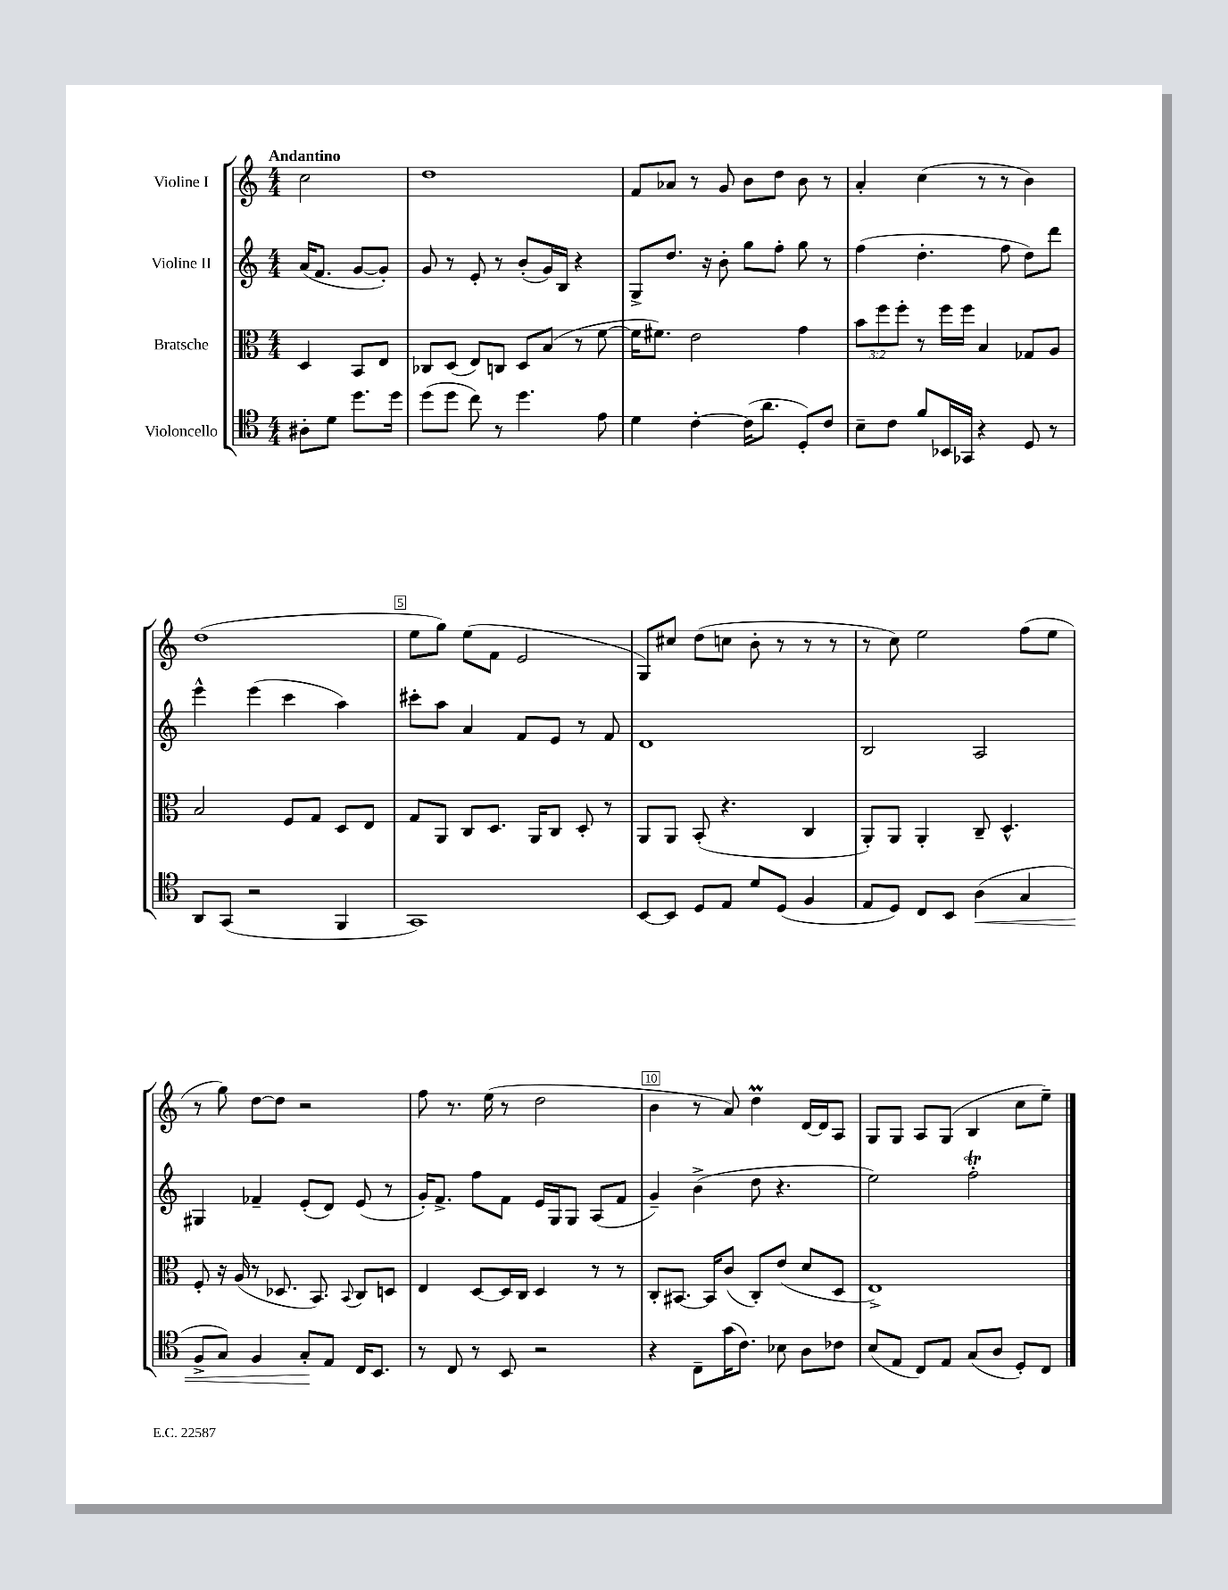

**kern	**dynam	**kern	**kern	**kern
*part4	*part4	*part3	*part2	*part1
*staff4	*staff4	*staff3	*staff2	*staff1
*I"Violoncello	*	*I"Bratsche	*I"Violine II	*I"Violine I
*clefC4	*	*clefC3	*clefG2	*clefG2
*k[]	*	*k[]	*k[]	*k[]
*M4/4	*	*M4/4	*M4/4	*M4/4
=	=	=	=	=
!	!	!	!	!LO:TX:a:B:t=Andantino
8A#X'\L	.	4D/	(16a/KL	2cc\
.	.	.	8.f/J	.
8d\J	.	.	.	.
8.dd\L	.	8BB/L	[8g/L	.
.	.	8E/J	8g'/J])	.
16dd\Jk	.	.	.	.
=1	=1	=1	=1	=1
(8dd\L	.	8C-X/L	8g/	1dd
8dd\J	.	(8D/J	8r	.
8cc\)	.	8E/L)	8e'/	.
8r	.	8Cn/J	8r	.
4.dd\	.	8D/L	(8b'/L	.
.	.	(8B/J	16g/L)	.
.	.	.	16B/JJ	.
.	.	8r	4r	.
8e\	.	[8f\	.	.
=2	=2	=2	=2	=2
4d\	.	16f\KL]	8G^/L	8f/L
.	.	8.f#X\J)	.	.
.	.	.	8.dd/J	8a-X/J
[4c'\	.	2e\	.	8r
.	.	.	16r	.
.	.	.	8b'\	8g/
(16c\KL]	.	.	8gg\L	8b\L
8.a\J	.	.	.	.
.	.	.	8ff'\J	8dd\J
8D'/L)	.	4g\	8gg\	8b\
8c/J	.	.	8r	8r
=3	=3	=3	=3	=3
8B~\L	.	12b\L	(4ff\	4a'/
.	.	12ff\	.	.
8c\J	.	.	.	.
.	.	12ff'\J	.	.
8f/L	.	8r	4.dd'\	(4cc\
16BB-X/L	.	16ff\LL	.	.
16GG-X/JJ	.	16ff\JJ	.	.
4r	.	4B/	.	8r
.	.	.	8ff\	8r
8D/	.	8G-X/L	8dd\L)	4b\)
8r	.	8A/J	8ddd\J	.
!!LO:LB:g=z
=4	=4	=4	=4	=4
8AA/L	.	2B/	4eee^^\	(1dd
(8GG/J	.	.	.	.
2r	.	.	(4eee\	.
.	.	8F/L	4ccc\	.
.	.	8G/J	.	.
4FF/	.	8D/L	4aa\)	.
.	.	8E/J	.	.
=5	=5	=5	=5	=5
1GG)	.	8G/L	8ccc#X'\L	8ee\L
.	.	8AA/J	8aa\J	8gg\J)
.	.	8C/L	4a/	(8ee\L
.	.	8.D/J	.	8f\J
.	.	.	8f/L	2e/
.	.	16AA/KL	.	.
.	.	8C/J	8e/J	.
.	.	8D'/	8r	.
.	.	8r	8f/	.
=6	=6	=6	=6	=6
[8BB/L	.	8AA/L	1d	8G/L)
8BB/J]	.	8AA/J	.	8cc#X/J
8D/L	.	(8BB'/	.	(8dd\L
8E/J	.	4.r	.	8ccn\J
8d/L	.	.	.	8b'\
(8D/J	.	.	.	8r
4F/	.	4C/	.	8r
.	.	.	.	8r
=7	=7	=7	=7	=7
8E/L	.	8AA'/L)	2B/	8r
8D/J)	.	8AA/J	.	8cc\)
8C/L	.	4AA'/	.	2ee\
8BB/J	.	.	.	.
!	!LO:HP:b	!	!	!
(4A\	<	8C~/	2A/	.
.	.	4.D^^/	.	.
4G/	.	.	.	(8ff\L
.	.	.	.	8ee\J
!!LO:LB:g=z
=8	=8	=8	=8	=8
8F^/L	.	8F'/	4G#X/	8r
8G/J)	.	16r	.	8gg\)
.	.	(16A/	.	.
4F/	.	8r	4f-X~/	[8dd\L
.	.	8.D-X/	.	8dd\J]
8G'/L	.	.	(8e'/L	2r
.	.	8.BB/)	.	.
8E/J	[	.	8d/J)	.
.	.	8qqBB/	.	.
16C/KL	.	8C/L	(8e/	.
8.BB/J	.	.	.	.
.	.	8Dn/J	8r	.
=9	=9	=9	=9	=9
8r	.	4E/	16g'/KL)	8ff\
.	.	.	8.f^/J	.
8C/	.	.	.	8.r
8r	.	[8D/L	8ff\L	.
.	.	.	.	(16ee\
8BB/	.	16D/L]	8f\J	8r
.	.	16C/JJ	.	.
2r	.	4D/	16e/LL	2dd\
.	.	.	16G/J	.
.	.	.	8G/J	.
.	.	8r	(8A/L	.
.	.	8r	8f/J	.
=10	=10	=10	=10	=10
4r	.	8C'/L	4g~/)	4b\
.	.	[8.BB#X/J	.	.
8C~\L	.	.	(4b^\	8r
.	.	16BB#/KL]	.	.
(16g\K	.	(8c/J	.	8a/)
8.c\J)	.	.	.	.
.	.	8C'/L)	8dd\	4ddM\
8B-X\	.	(8e/J	4.r	.
8A\L	.	8d/L	.	[16d/LL
.	.	.	.	16d/J]
8c-X\J	.	8D/J	.	8A/J
=11	=11	=11	=11	=11
(8B/L	.	1E^)	2ee\)	8G/L
8E/J	.	.	.	8G/J
8C/L)	.	.	.	8A/L
8E/J	.	.	.	(8G/J
(8G/L	.	.	2ffT'\	4B/
8A/J	.	.	.	.
8D'/L)	.	.	.	8cc\L
8C/J	.	.	.	8ee~\J)
==	==	==	==	==
*-	*-	*-	*-	*-
